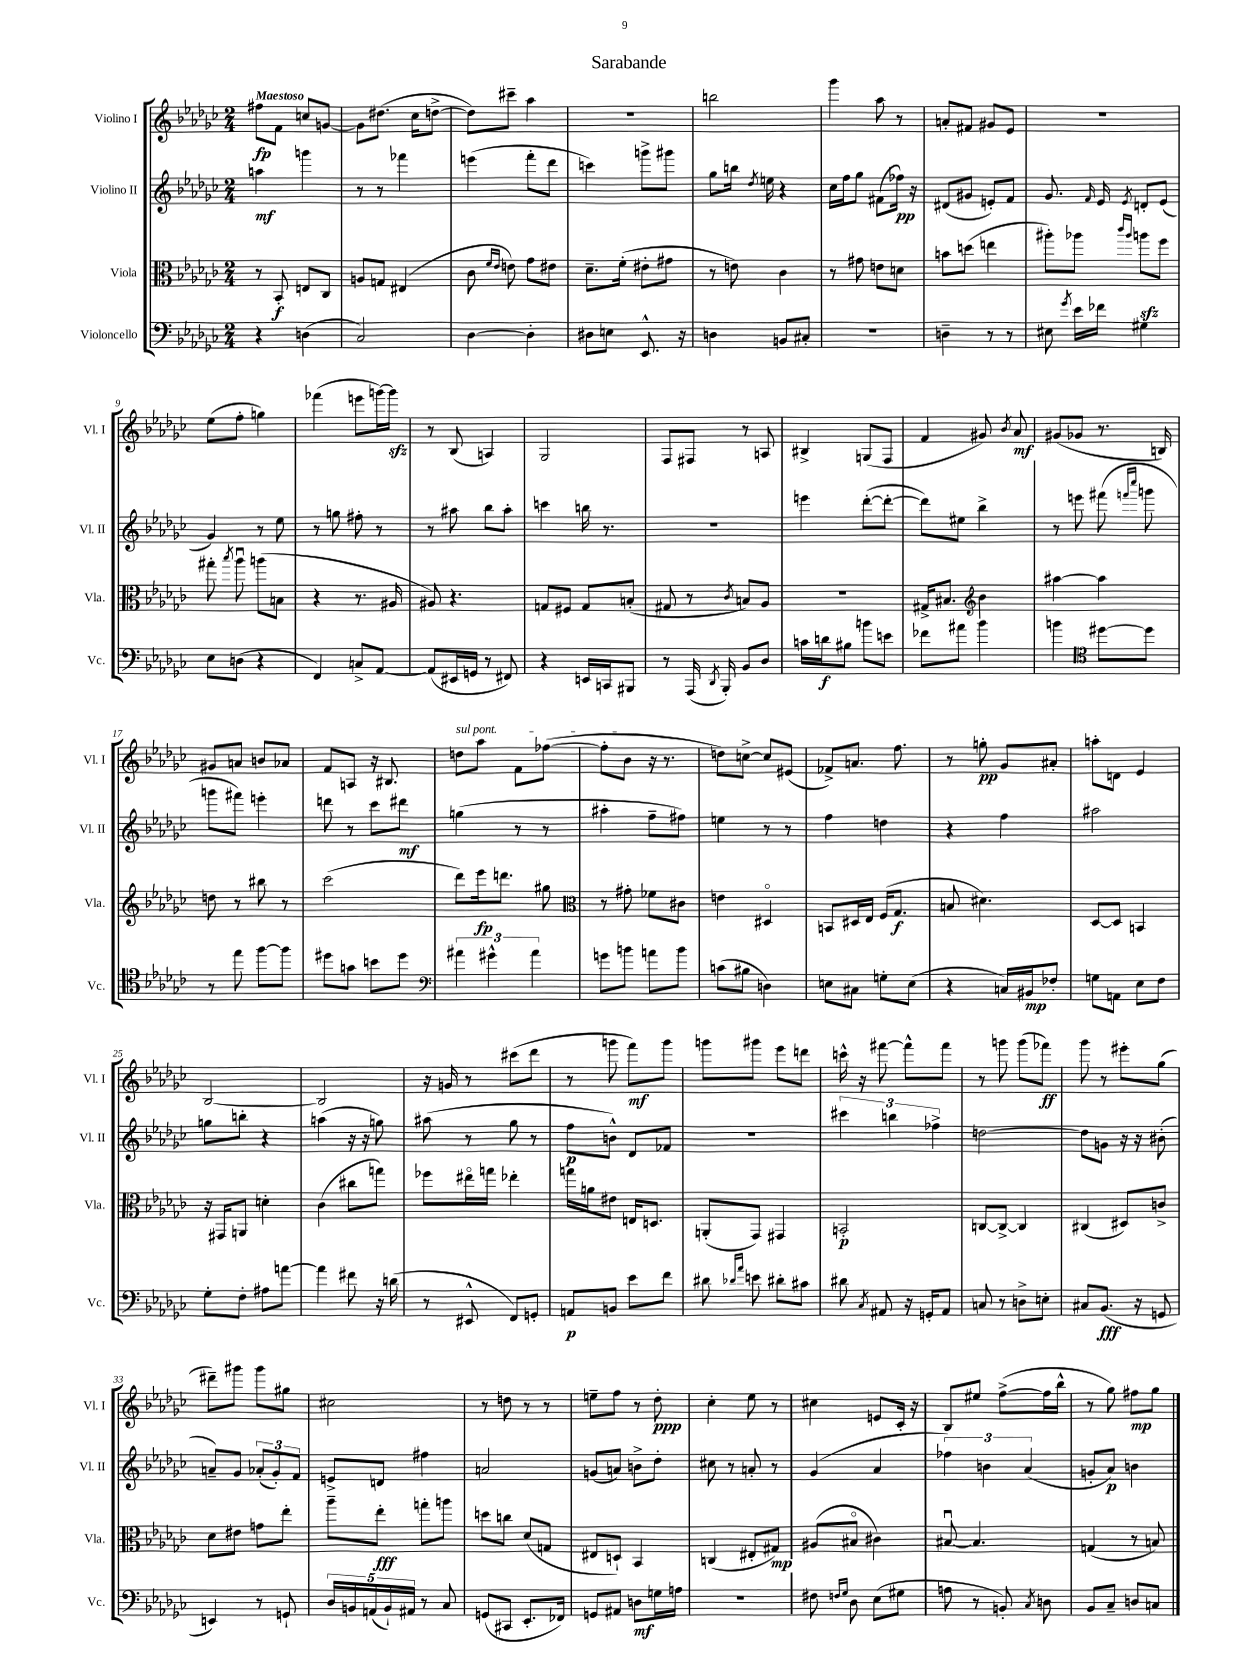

**kern	**kern	**kern	**kern
*staff4	*staff3	*staff2	*staff1
*clefF4	*clefC3	*clefG2	*clefG2
*k[b-e-a-d-g-c-]	*k[b-e-a-d-g-c-]	*k[b-e-a-d-g-c-]	*k[b-e-a-d-g-c-]
*M2/4	*M2/4	*M2/4	*M2/4
4r	8r	4aa	8ff#
.	8BB-'	.	8f
(4D	8E	4ggg	8cc
.	8C-	.	[8g
=	=	=	=
2C-)	8A	8r	8g]
.	8G	8r	(8.dd#
.	(4E#	4fff-	.
.	.	.	16cc-
.	.	.	[8dd^
=	=	=	=
[4D-	8c-	(4eee	8dd])
.	16qqf	.	.
.	16qqe-	.	.
.	8e)	.	8ccc#~
4D-']	8g-	8fff'	4aa-
.	8e#	8ddd-	.
=	=	=	=
8D#	8.d-~	4ccc)	2r
8E	.	.	.
.	(16f'	.	.
8.EE-^^	8e#'	8ggg^	.
.	8g#	8ggg#	.
16r	.	.	.
=	=	=	=
4D	8r	8gg-	2bb
.	8e)	16bb	.
.	.	8qdd-	.
.	.	16ee	.
8BB	4c-	4r	.
8C#'	.	.	.
=	=	=	=
2r	8r	16cc-	4ggg-
.	.	16ff	.
.	8g#	8gg-	.
.	8e	(8f#	8aa-
.	8d	16ff-)	8r
.	.	16r	.
=	=	=	=
4D~	8b	(8d#	8a'
.	(8dd	8g#	8f#
8r	4ee	8e')	8g#
8r	.	8f	8e-
=	=	=	=
8E#	8aa#')	8.g-	2r
8qg-	.	.	.
16e-	8aa-	.	.
.	.	16qqf	.
16f-	.	16e-	.
.	16qqccc-	.	.
.	16qqaa-	8qe-	.
4G#	8aa	8d'	.
.	8ff	(8e-	.
=	=	=	=
8E-	8gg#'	4g-)	(8ee-
.	8qbb-	.	.
(8D	8aa-u	.	8ff'
4r	(8aa	8r	4gg)
.	8B	8ee-	.
=	=	=	=
4FF)	4r	8r	(4fff-
.	.	8gg	.
8C^	8.r	8ff#'	8eee
[8AA-	.	8r	[16ggg)
.	16A#	.	16ggg]
=	=	=	=
(8AA-]	8A#)	8r	8r
16EE#	4.r	8aa#	(8B-
16GG	.	.	.
8r	.	8bb-	4A)
8FF#)	.	8aa#'	.
=	=	=	=
4r	8G	4ccc	2G-
.	8F#	.	.
16EE	8G	16bb	.
16CC	.	8.r	.
8BBB#	(8B'	.	.
=	=	=	=
8r	8G#	2r	8F
(16AAA-	8r	.	8F#
8qDD-	.	.	.
16BBB-')	.	.	.
.	8qc-	.	.
8BB-	8B)	.	8r
8D-	8A-	.	8A
=	=	=	=
16c	2r	4eee	4B#^
16d	.	.	.
8B#	.	.	.
8b	.	([8ddd-'	(8G
8e	.	8ddd-'_	8F
=	=	=	=
8f-	16G#^	8ddd-])	4f
.	8.B#	.	.
8a#	.	8ee#	.
*	*clefG2	*	*
4b-	4b-	4bb-^	8g#)
.	.	.	8qb-
.	.	.	8a-
=	=	=	=
4b	[4aa#	8r	(8g#
.	.	8eee	8g-
*clefC4	*	*	*
[8dd#	4aa#]	(8fff#	8.r
.	.	16qqfff	.
.	.	16qqcccc-	.
8dd#]	.	8ggg	.
.	.	.	16B)
=	=	=	=
8r	8dd	8ggg	8g#
8ee-	8r	8fff#)	8a
[8ff	8bb#	4eee'	8b
8ff]	8r	.	8a-
=	=	=	=
8dd#	(2ccc-	8ddd	8f
8g	.	8r	8A
8b	.	8ccc-	16r
.	.	.	8.B#
8dd#	.	8ddd#	.
=	=	=	=
*clefF4	*	*	*
6a#	8ddd-)	(4gg	8dd
.	16eee-	.	8aa-
6g#^^	.	.	.
.	8.ddd	.	.
.	.	8r	8f
6a#	.	.	.
.	8gg#	8r	([8ff-
=	=	=	=
*	*clefC3	*	*
8g	8r	4aa#'	8ff-']
8b	8g#'	.	8b-
8a	8f-	8ff~	16r
.	.	.	8.r
8b	8c#	8ff#)	.
=	=	=	=
(8c	4e	4ee	8dd)
8B#	.	.	[8cc^
4D)	4D#o	8r	8cc]
.	.	8r	(8e#
=	=	=	=
8E	8BB	4ff	8f-^)
8C#	16D#	.	8.a
.	16E-	.	.
8G'	(16F	4dd	.
.	8.G-	.	8.ff
(8E	.	.	.
=	=	=	=
4r	8B	4r	8r
.	4.d#)	.	8gg'
16C)	.	4ff	8g-
16BB#	.	.	.
8F-'	.	.	8a#'
=	=	=	=
8G	[8D-	2aa#	8aa'
8AA	8D-]	.	8d
8E-	4BB	.	4e-
8F	.	.	.
=	=	=	=
8G-'	16r	8gg	[2B-
.	16GG#	.	.
8F'	8AA	8bb'	.
8A#	4d'	4r	.
[8a	.	.	.
=	=	=	=
4a]	(4c-	(4aa	2B-]
8f#	8cc#	16r	.
.	.	16r	.
16r	8gg)	8gg)	.
(16d	.	.	.
=	=	=	=
8r	8ff-	(8aa#	16r
.	.	.	16g
8EE#^^	16ee#o	8r	8r
.	16gg	.	.
8FF)	4ee-'	8gg-	(8ccc#
8GG'	.	8r	8ddd-
=	=	=	=
8AA	16gg	8ff	8r
.	16a	.	.
8BB	8e#	8b^^)	8ggg
8e-	16E	8d-	8fff)
.	8.D	.	.
8f	.	8f-	8ggg
=	=	=	=
8d#	(8AA'	2r	8ggg
16qqd-	.	.	.
16qqa-	.	.	.
8e	8GG-)	.	8ggg#
8d#'	4GG#	.	8eee-
8c#	.	.	8ddd
=	=	=	=
8d#	2BB'	6ccc#	16ccc^^
.	.	.	16r
8qC-	.	.	.
8AA#	.	.	[8fff#
.	.	6bb	.
16r	.	.	8fff#^^]
16GG'	.	.	.
.	.	6ff-^	.
8AA#	.	.	8fff#
=	=	=	=
8C	[8C	[2dd	8r
8r	8C^_	.	8ggg
8D^	4C]	.	(8ggg
8E'	.	.	8fff-)
=	=	=	=
8C#	(4C#	8dd]	8ggg-
(8.BB-	.	8g	8r
.	8D#)	16r	8eee#'
16r	.	16r	.
8GG	8c^	(8b#'	(8gg-
=	=	=	=
4EE)	8d-	8a~)	8ddd#~)
.	8e#	8g-	8ggg#
8r	8g	(12a-'	8ggg#
.	.	12g-')	.
8GG`	8ee-'	.	8gg#
.	.	12f	.
=	=	=	=
20D-	8aa-~	8e^	2cc#
20BB	.	.	.
(20AA	.	.	.
.	8ee-'	8d	.
20BB`)	.	.	.
20AA#	.	.	.
8r	8gg'	4ff#	.
8C-	8aa	.	.
=	=	=	=
(8GG	8dd	2a	8r
8CC#	8cc	.	8dd
8.EE-'	(8d-	.	8r
.	8G	.	8r
16FF-)	.	.	.
=	=	=	=
8GG	8E#	(8g	8ee~
8AA#	8D`)	8a)	8ff
8D	4BB-	8b^	8r
16G	.	8dd-'	8dd-'
16A	.	.	.
=	=	=	=
2r	(4C	8cc#	4cc-'
.	.	8r	.
.	8E#'	8a'	8ee-
.	8G#)	8r	8r
=	=	=	=
8F#	(8A#	(4g-	4cc#
16qqF	.	.	.
16qqG-	.	.	.
8D-	8B#o	.	.
(8E-	4c#)	4a-	8e
8G#	.	.	16c-'
.	.	.	16r
=	=	=	=
8A	[8B#u	6ff-)	8B-
8r	4.B#]	.	8ee#
.	.	6b	.
8BB')	.	.	([8ff^
.	.	(6a-	.
8qC-	.	.	.
8D	.	.	16ff]
.	.	.	16bb-^^
=	=	=	=
8BB-	(4G	8g'	8r
8C-~	.	8a-)	8gg-)
8D	8r	4b	8ff#
8C	8B)	.	8gg-
==	==	==	==
*-	*-	*-	*-
